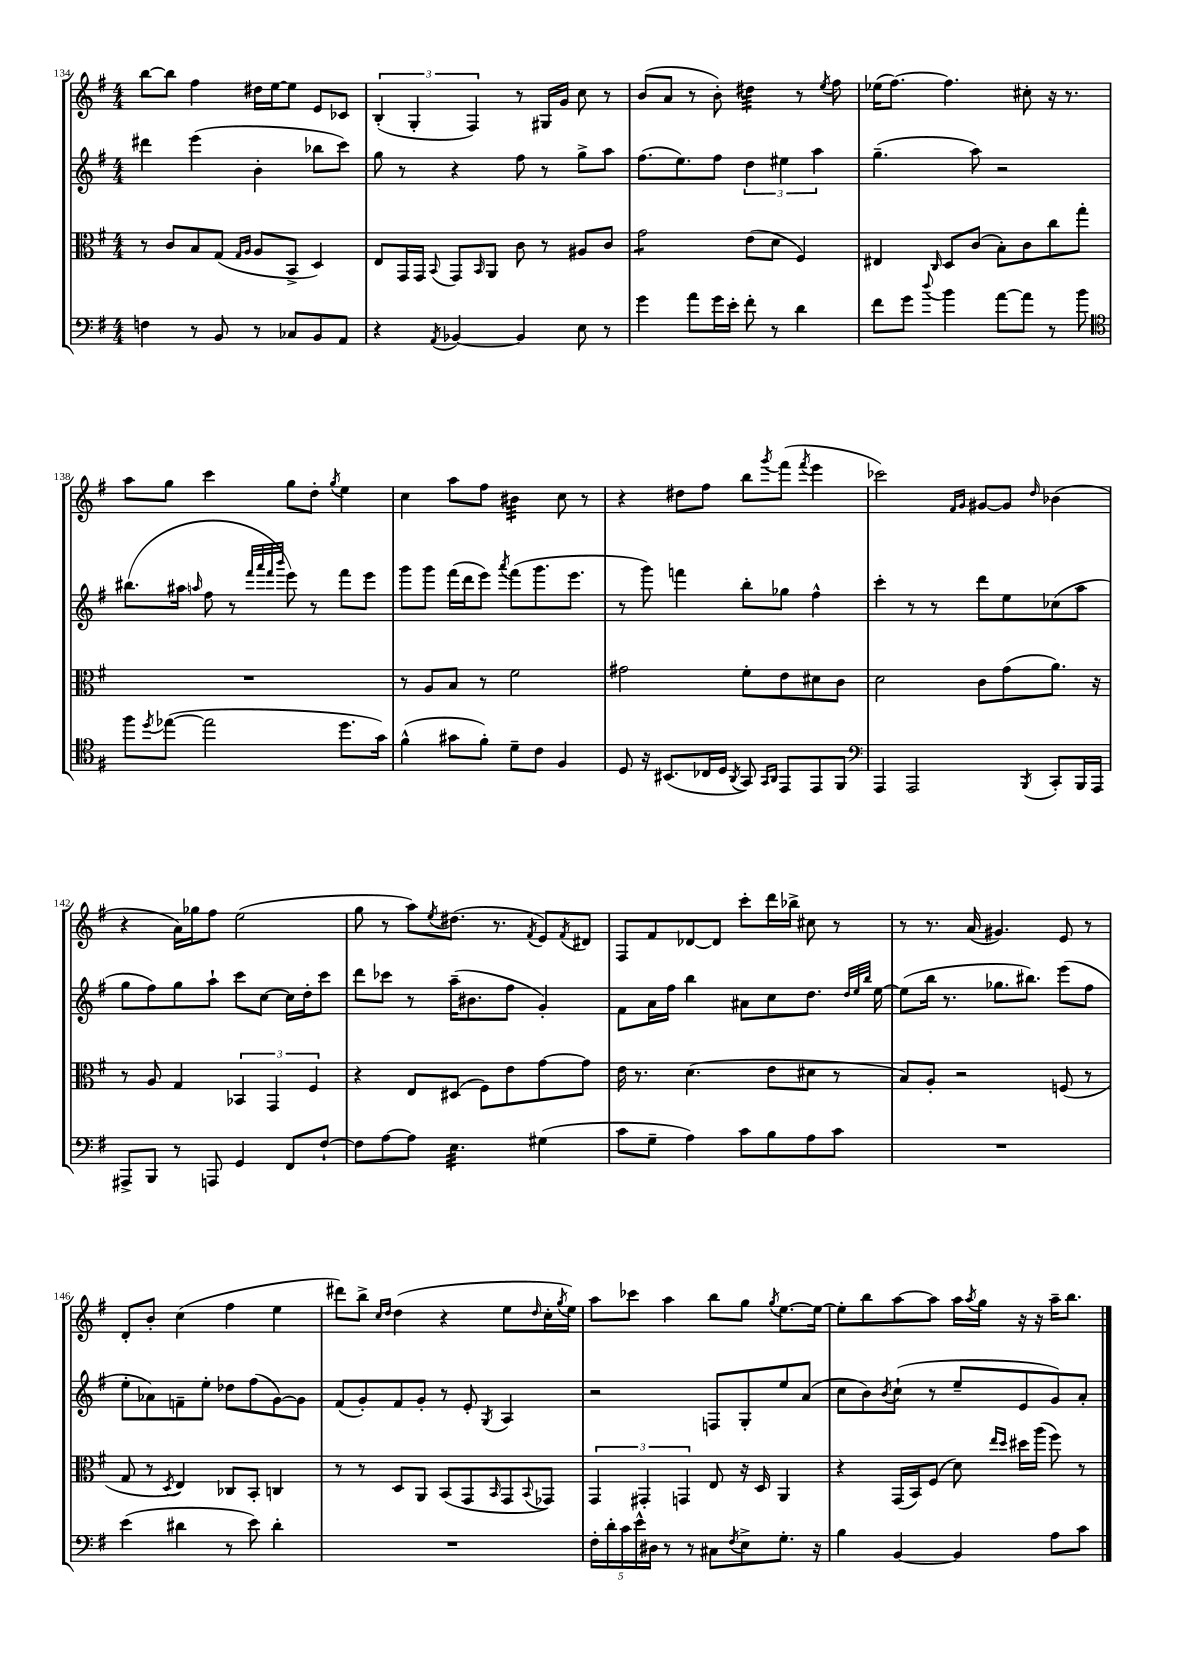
<<
\new StaffGroup <<
\new Staff = "s0" {
    \clef treble \key g \major \numericTimeSignature \time 4/4
    b''8~ b''8 fis''4 dis''16 e''16~ e''8 e'8 ces'8 |
    \tuplet 3/2 { b4-.( g4-. fis4) } r8 gis16 g'16 c''8 r8 |
    b'8( a'8 r8 b'8-.) dis''4:32 r8 \acciaccatura { e''8 } fis''8 |
    ees''16( fis''8.~) fis''4. cis''8-. r16 r8. |
    a''8 g''8 c'''4 g''8 d''8-. \acciaccatura { g''8 } e''4 |
    c''4 a''8 fis''8 bis'4:32 c''8 r8 |
    r4 dis''8 fis''8 b''8 \acciaccatura { g'''8 } fis'''8( \acciaccatura { fis'''8 } e'''4 |
    ces'''2) \grace { fis'16 g'16 } gis'8~ gis'8 \grace { d''16 } bes'4( |
    r4 a'16) ges''16 fis''8 e''2( |
    g''8 r8 a''8) \acciaccatura { e''8 } dis''8.( r8. \acciaccatura { fis'8 } e'8) \acciaccatura { fis'8 } dis'8 |
    fis8 fis'8 des'8~ des'8 c'''8-. d'''16 bes''16-> cis''8 r8 |
    r8 r8. a'16( gis'4.) e'8 r8 |
    d'8-. b'8-. c''4( fis''4 e''4 |
    dis'''8) b''8-> \grace { c''16 d''16 } d''4( r4 e''8 \grace { d''16 } c''16-. \acciaccatura { g''8 } e''16) |
    a''8 ces'''8 a''4 b''8 g''8 \acciaccatura { g''8 } e''8.~ e''16~ |
    e''8-. b''8 a''8~ a''8 a''16 \acciaccatura { a''8 } g''16 r16 r16 a''16-- b''8. \bar "|." |
}
\new Staff = "s1" {
    \clef treble \key g \major \numericTimeSignature \time 4/4
    dis'''4 e'''4( b'4-. bes''8 c'''8) |
    g''8 r8 r4 fis''8 r8 g''8-> a''8 |
    fis''8.( e''8.) fis''8 \tuplet 3/2 { d''4 eis''4 a''4 } |
    g''4.--( a''8) r2 |
    bis''8.( ais''16 \grace { a''16 } fis''8 r8 \grace { fis'''32 a'''32 fis'''32 b'''32 } e'''8) r8 fis'''8 e'''8 |
    g'''8 g'''8 fis'''16( d'''16 e'''8) \acciaccatura { a'''8 } fis'''8( g'''8. e'''8. |
    r8 g'''8) f'''4 b''8-. ges''8 fis''4-^ |
    c'''4-. r8 r8 d'''8 e''8 ces''8( a''8 |
    g''8 fis''8) g''8 a''8-! c'''8 c''8~ c''16 d''16-. c'''8 |
    d'''8 ces'''8 r8 a''16--( bis'8. fis''8 g'4-.) |
    fis'8 a'16 fis''16 b''4 ais'8 c''8 d''8. \grace { d''32 e''32 b''32 } e''16~ |
    e''8( b''16 r8. ges''8. bis''8.) e'''8( fis''8 |
    e''8-. aes'8) f'8-- e''8-. des''8 fis''8( g'8~) g'8 |
    fis'8( g'8-.) fis'8 g'8-. r8 e'8-. \acciaccatura { g8 } a4 |
    r2 f8 g8-. e''8 a'8( |
    c''8 b'8) \acciaccatura { b'8 } c''8-!( r8 e''8-- e'8 g'8) a'8-. \bar "|." |
}
\new Staff = "s2" {
    \clef alto \key g \major \numericTimeSignature \time 4/4
    r8 c'8 b8 g8( \grace { g16 a16 } a8 b,8-> d4) |
    e8 g,16 g,16 \appoggiatura { b,8 } g,8 \grace { b,16 } a,8 c'8 r8 ais8 c'8 |
    g'2:8 e'8( d'8 fis4) |
    eis4 \grace { c16 } d8 c'8( b8-.) c'8 c''8 g''8-. |
    R1 |
    r8 a8 b8 r8 fis'2 |
    gis'2 fis'8-. e'8 dis'8 c'8 |
    d'2 c'8 g'8( a'8.) r16 |
    r8 a8 g4 \tuplet 3/2 { bes,4 g,4 fis4 } |
    r4 e8 dis8( fis8) e'8 g'8~ g'8 |
    e'16 r8. d'4.( e'8 dis'8 r8 |
    b8) a8-. r2 f8( r8 |
    g8 r8 \acciaccatura { d8 } e4) ces8 b,8-. c4 |
    r8 r8 d8 a,8 b,8( g,8 \grace { b,16 } g,8 \appoggiatura { b,8 } ges,8) |
    \tuplet 3/2 { g,4 gis,4-. g,4 } e8 r16 d16 a,4 |
    r4 g,16( b,16) fis8( d'8) \grace { e''16 d''16 } dis''16 a''16( fis''8) r8 \bar "|." |
}
\new Staff = "s3" {
    \clef bass \key g \major \numericTimeSignature \time 4/4
    f4 r8 b,8 r8 ces8 b,8 a,8 |
    r4 \acciaccatura { a,8 } bes,4~ bes,4 e8 r8 |
    g'4 a'8 g'16 e'16-. fis'8-. r8 d'4 |
    fis'8 g'8 \appoggiatura { d''8 } b'4 a'8~ a'8 r8 b'8 |
    \clef tenor fis''8 \acciaccatura { d''8 } ees''8~( ees''2 d''8. g'16) |
    fis'4-^( gis'8 fis'8-.) d'8-- c'8 fis4 |
    d8 r16 bis,8.( ces16 d16 \acciaccatura { a,8 } g,8) \grace { g,16 a,16 } e,8 e,8 fis,8 |
    \clef bass a,,4 a,,2 \acciaccatura { b,,8 } c,8-. b,,16 a,,16 |
    ais,,8-> b,,8 r8 a,,8 g,4 fis,8 fis8~-! |
    fis8 a8~ a8 e4.:32 gis4( |
    c'8 g8-- a4) c'8 b8 a8 c'8 |
    R1 |
    e'4( dis'4 r8 e'8) dis'4-. |
    R1 |
    \tuplet 5/4 { fis16-. d'16-. c'16 e'16-^ dis16 } r8 r8 cis8 \acciaccatura { fis8 } e8-> g8.-. r16 |
    b4 b,4~ b,4 a8 c'8 \bar "|." |
}
>>
>>
\layout { \context { \Score currentBarNumber = #134 } }
